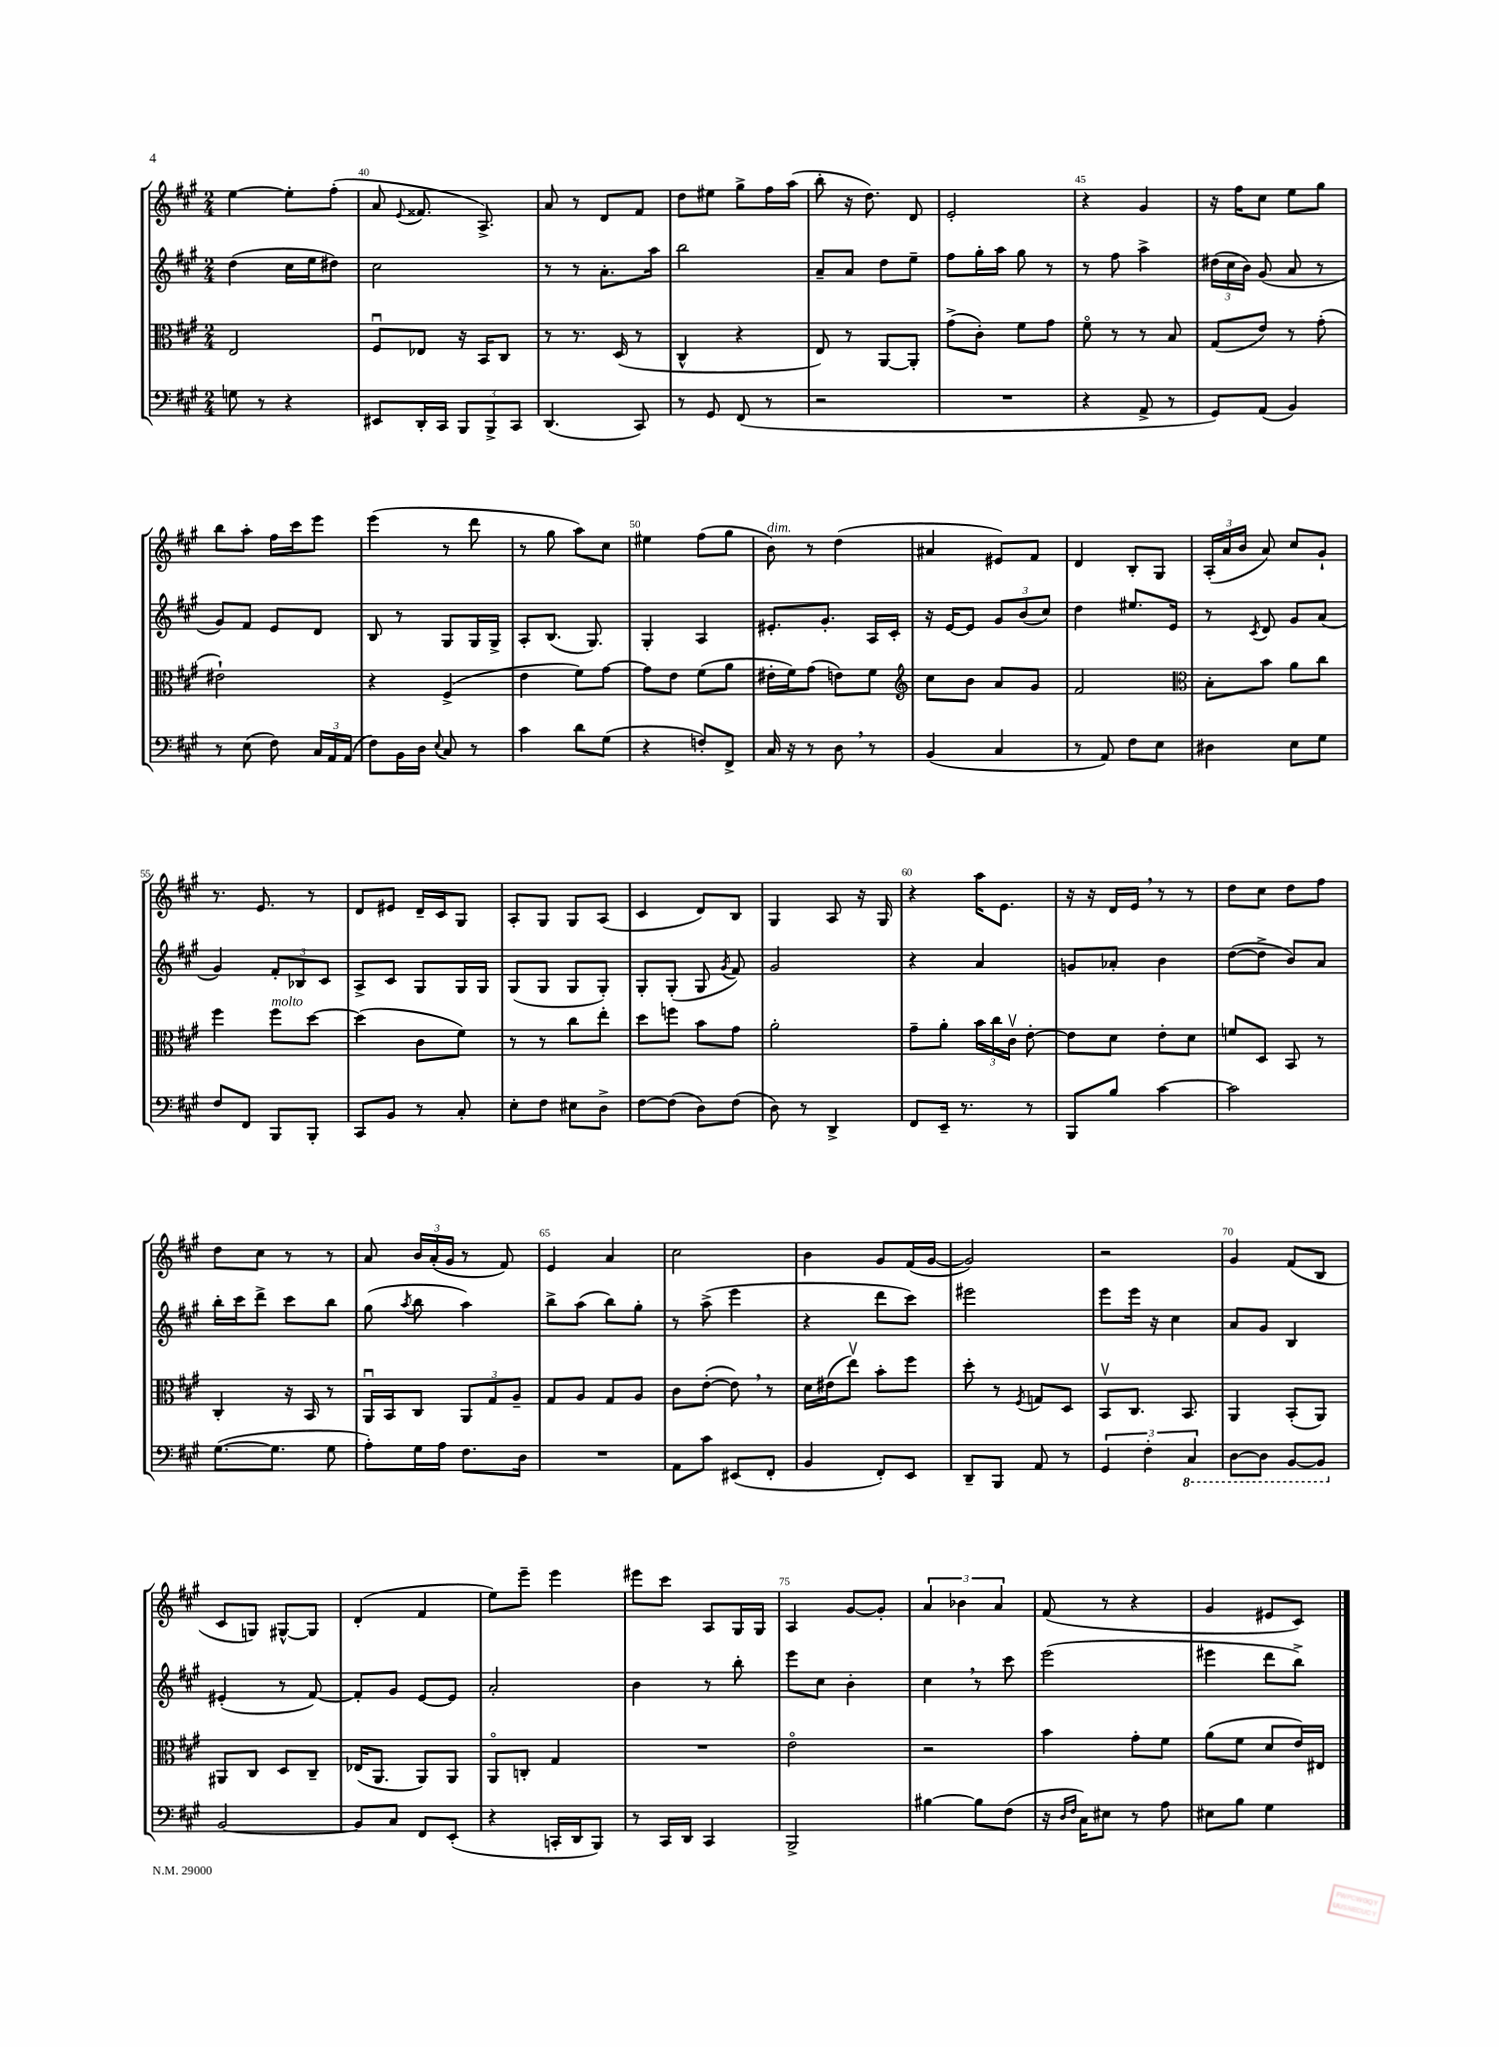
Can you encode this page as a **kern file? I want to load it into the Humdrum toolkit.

**kern	**kern	**kern	**kern
*staff4	*staff3	*staff2	*staff1
*clefF4	*clefC3	*clefG2	*clefG2
*k[f#c#g#]	*k[f#c#g#]	*k[f#c#g#]	*k[f#c#g#]
*M2/4	*M2/4	*M2/4	*M2/4
8G\	2E/	(4dd\	[4ee\
8r	.	.	.
4r	.	16cc#\LL	8ee'\]L
.	.	16ee\J	.
.	.	8dd#\J)	(8ff#'\J
=	=	=	=
8EE#/L	8F#u/L	2cc#\	8a/
.	.	.	8qqe/
16DD'/L	8E-/J	.	8.f##/
16CC#/JJ	.	.	.
12BBB/L	16r	.	.
.	16BB/LK	.	8.A^/)
12BBB^/	.	.	.
.	8C#/J	.	.
12CC#/J	.	.	.
=	=	=	=
(4.DD/	8r	8r	8a/
.	8.r	8r	8r
.	.	8.a'\L	8d/L
.	(16D/	.	.
8CC#/)	8r	.	8f#/J
.	.	16aa\Jk	.
=	=	=	=
8r	4C#^^/	2bb\	8dd\L
8GG#/	.	.	8ee#\J
(8FF#/	4r	.	8gg#^\L
8r	.	.	16ff#\L
.	.	.	(16aa\JJ
=	=	=	=
2r	8E/)	8a~/L	8bb'\
.	8r	8a/J	16r
.	.	.	8.dd\)
.	[8AA/L	8dd\L	.
.	8AA'/]J	8ee~\J	8d/
=	=	=	=
2r	(8g#^\L	8ff#\L	2e'/
.	8c#'\J)	16gg#'\L	.
.	.	16aa\JJ	.
.	8f#\L	8gg#\	.
.	8g#\J	8r	.
=	=	=	=
4r	8f#o\	8r	4r
.	8r	8ff#\	.
8AA^/	8r	4aa^\	4g#/
8r	8B/	.	.
=	=	=	=
8GG#/L)	(8G#/L	(24dd#\LL	16r
.	.	24cc#\	.
.	.	.	16ff#\LK
.	.	24b\JJ)	.
(8AA/J	8e/J)	(8g#/	8cc#\J
4BB/)	8r	8a/	8ee\L
.	(8g#'\	8r	8gg#\J
=	=	=	=
8r	2e#`\)	8g#/L)	8bb\L
(8E\	.	8f#/J	8aa'\J
8F#\)	.	8e/L	16ff#\LL
.	.	.	16ccc#\J
24C#/LL	.	8d/J	8eee\J
24AA/	.	.	.
(24AA/JJ	.	.	.
=	=	=	=
8F#\L)	4r	8B/	(4eee\
16BB\L	.	8r	.
16D\JJ	.	.	.
8qqE/	.	.	.
8C#/	(4F#^/	8G#/L	8r
8r	.	16G#/L	8ddd\
.	.	16G#^/JJ	.
=	=	=	=
4c#\	4e\	8A'/L	8r
.	.	(8.B/J	8gg#\
8d\L	8f#\L)	.	8aa\L)
.	.	8.G#/)	.
(8G#\J	[8g#\J	.	8cc#\J
=	=	=	=
4r	8g#\]L	4G#'/	4ee#\
.	8e\J	.	.
8F'/L)	(8f#\L	4A/	(8ff#\L
8FF#^/J	8a\J	.	8gg#\J
=	=	=	=
16C#/	16e#'\LL	8.e#'/L	8b\)
16r	16f#\J)	.	.
8r	(8g#\J	.	8r
.	.	8.g#'/J	.
8D\	8e\L)	.	(4dd\
8r	8f#\J	16A/LL	.
.	.	16c#'/JJ	.
=	=	=	=
*	*clefG2	*	*
(4BB/	8cc#\L	16r	4a#/
.	.	[16e/LK	.
.	8b\J	8e/]J	.
4C#/	8a/L	12g#/L	8e#/L)
.	.	(12b/	.
.	8g#/J	.	8f#/J
.	.	12cc#/J)	.
=	=	=	=
8r	2f#/	4dd\	4d/
8AA/)	.	.	.
8F#\L	.	8.ee#/L	8B'/L
8E\J	.	.	8G#/J
.	.	16e/Jk	.
=	=	=	=
*	*clefC3	*	*
4D#\	8B'\L	8r	(24A'/LL
.	.	.	24a/
.	.	.	24b/JJ
.	.	8qc#/	.
.	8b\J	8d/	8a/)
8E\L	8a\L	8g#/L	8cc#/L
8G#\J	8cc#\J	(8a/J	8g#`/J
=	=	=	=
8F#/L	4ff#\	4g#/)	8.r
8FF#/J	.	.	.
.	.	.	8.e/
8BBB/L	8ff#\L	12f#'/L	.
.	.	12B-/	.
8BBB'/J	[8dd\J	.	8r
.	.	12c#/J	.
=	=	=	=
8CC#/L	(4dd\]	8A^/L	8d/L
8BB/J	.	8c#/J	8e#/J
8r	8c#\L	8G#/L	16d~/LL
.	.	.	16c#/J
8C#'/	8f#\J)	16G#/L	8G#/J
.	.	16G#/JJ	.
=	=	=	=
8E'\L	8r	(8G#/L	8A'/L
8F#\J	8r	8G#/J	8G#/J
8E#\L	8cc#\L	8G#/L	8G#/L
8D^\J	8ee'\J	8G#'/J)	(8A/J
=	=	=	=
[8F#\L	8dd\L	8G#'/L	4c#/
(8F#\]J	8ff\J	(8G#'/J	.
8D\L)	8b\L	8G#/	8d/L)
.	.	8qg#/	.
(8F#\J	8g#\J	8f#/)	8B/J
=	=	=	=
8D\)	2a'\	2g#/	4G#/
8r	.	.	.
4DD^/	.	.	8A/
.	.	.	16r
.	.	.	16G#/
=	=	=	=
8FF#/L	8g#~\L	4r	4r
16EE~/Jk	8a'\J	.	.
8.r	.	.	.
.	24b\LL	4a/	16aa\LK
.	24cc#\	.	.
.	.	.	8.e\J
.	24c#v\JJ	.	.
8r	[8e'\	.	.
=	=	=	=
8BBB/L	8e\]L	8g/L	16r
.	.	.	16r
8B/J	8d\J	8a-'/J	16d/LL
.	.	.	16e/JJ
[4c#\	8e'\L	4b\	8r
.	8d\J	.	8r
=	=	=	=
2c#\]	8f/L	([8dd\L	8dd\L
.	8D/J	8dd^\]J	8cc#\J
.	8BB/	8b/L)	8dd\L
.	8r	8a/J	8ff#\J
=	=	=	=
([8.G#\L	4C#'/	16bb'\LL	8dd\L
.	.	16ccc#\J	.
.	.	8ddd^\J	8cc#\J
8.G#\]J	.	.	.
.	16r	8ccc#\L	8r
.	16BB/	.	.
8G#\	8r	8bb\J	8r
=	=	=	=
8A'\L)	16AAu/LL	(8gg#\	8a/
.	16BB/J	.	.
.	.	8qaa/	.
16G#\L	8C#/J	8bb\	24b/LL
.	.	.	(24a'/
16A\JJ	.	.	.
.	.	.	24g#/JJ
8.F#\L	12AA/L	4aa\)	8r
.	12G#/	.	.
.	.	.	8f#/)
.	12A~/J	.	.
16D\Jk	.	.	.
=	=	=	=
2r	8G#/L	8bb^\L	4e/
.	8A/J	(8aa\J	.
.	8G#/L	8bb\L)	4a/
.	8A/J	8gg#'\J	.
=	=	=	=
8AA\L	8c#\L	8r	2cc#\
8c#\J	([8e'\J	(8aa^\	.
(8EE#/L	8e\])	4eee\	.
8FF#'/J	8r	.	.
=	=	=	=
4BB/	16d\LL	4r	4b\
.	(16e#\J	.	.
.	8eev\J)	.	.
8FF#'/L)	8b'\L	8ddd\L	8g#/L
8EE/J	8ff#\J	8ccc#\J)	(16f#/L
.	.	.	[16g#/JJ
=	=	=	=
8DD~/L	8dd'\	2eee#\	2g#/])
8BBB/J	8r	.	.
.	8qF#/	.	.
8AA/	8G/L	.	.
8r	8D/J	.	.
=	=	=	=
6GG#/	8BBv/L	8eee\L	2r
.	8.C#/J	16eee\Jk	.
6F#'\	.	.	.
.	.	16r	.
.	.	4cc#\	.
.	8.BB/	.	.
6CC#/	.	.	.
=	=	=	=
[8DD\L	4AA/	8a/L	4g#/
8DD\]J	.	8g#/J	.
[8BBB/L	(8BB'/L	4B/	(8f#/L
8BBB/]J	8AA/J)	.	8B/J
=	=	=	=
[2BB/	8AA#/L	(4e#'/	8c#/L
.	8C#/J	.	8G/J)
.	8D/L	8r	[8G#^^/L
.	8C#~/J	[8f#/)	8G#/]J
=	=	=	=
8BB/]L	(16E-/LK	8f#'/]L	(4d'/
.	8.AA/J	.	.
8C#/J	.	8g#/J	.
8FF#/L	8AA/L)	[8e/L	4f#/
(8EE'/J	8AA/J	8e/]J	.
=	=	=	=
4r	8AAo/L	2a'/	8ee\L)
.	8C'/J	.	8eee~\J
16CC'/LL	4G#/	.	4eee\
16DD/J	.	.	.
8BBB/J)	.	.	.
=	=	=	=
8r	2r	4b\	8eee#\L
16CC#/LL	.	.	8ccc#\J
16DD/JJ	.	.	.
4CC#/	.	8r	8A/L
.	.	8bb'\	16G#/L
.	.	.	16G#/JJ
=	=	=	=
2BBB^/	2eo\	8eee\L	4A/
.	.	8cc#\J	.
.	.	4b'\	[8g#/L
.	.	.	8g#'/]J
=	=	=	=
[4B#\	2r	4cc#\	6a/
.	.	.	6b-\
8B#\]L	.	8r	.
.	.	.	6a/
(8F#\J	.	8ccc#\	.
=	=	=	=
16r	4b\	(2eee\	(8f#/
16qqD/LL	.	.	.
16qqF#/JJ	.	.	.
16C#\LK)	.	.	.
8E#\J	.	.	8r
8r	8g#'\L	.	4r
8A\	8f#\J	.	.
=	=	=	=
8E#\L	(8a\L	4eee#\	4g#/
8B\J	8f#\J	.	.
4G#\	8d/L	8ddd\L	8e#/L
.	16e/L)	8bb^\J)	8c#/J)
.	16E#/JJ	.	.
==	==	==	==
*-	*-	*-	*-
